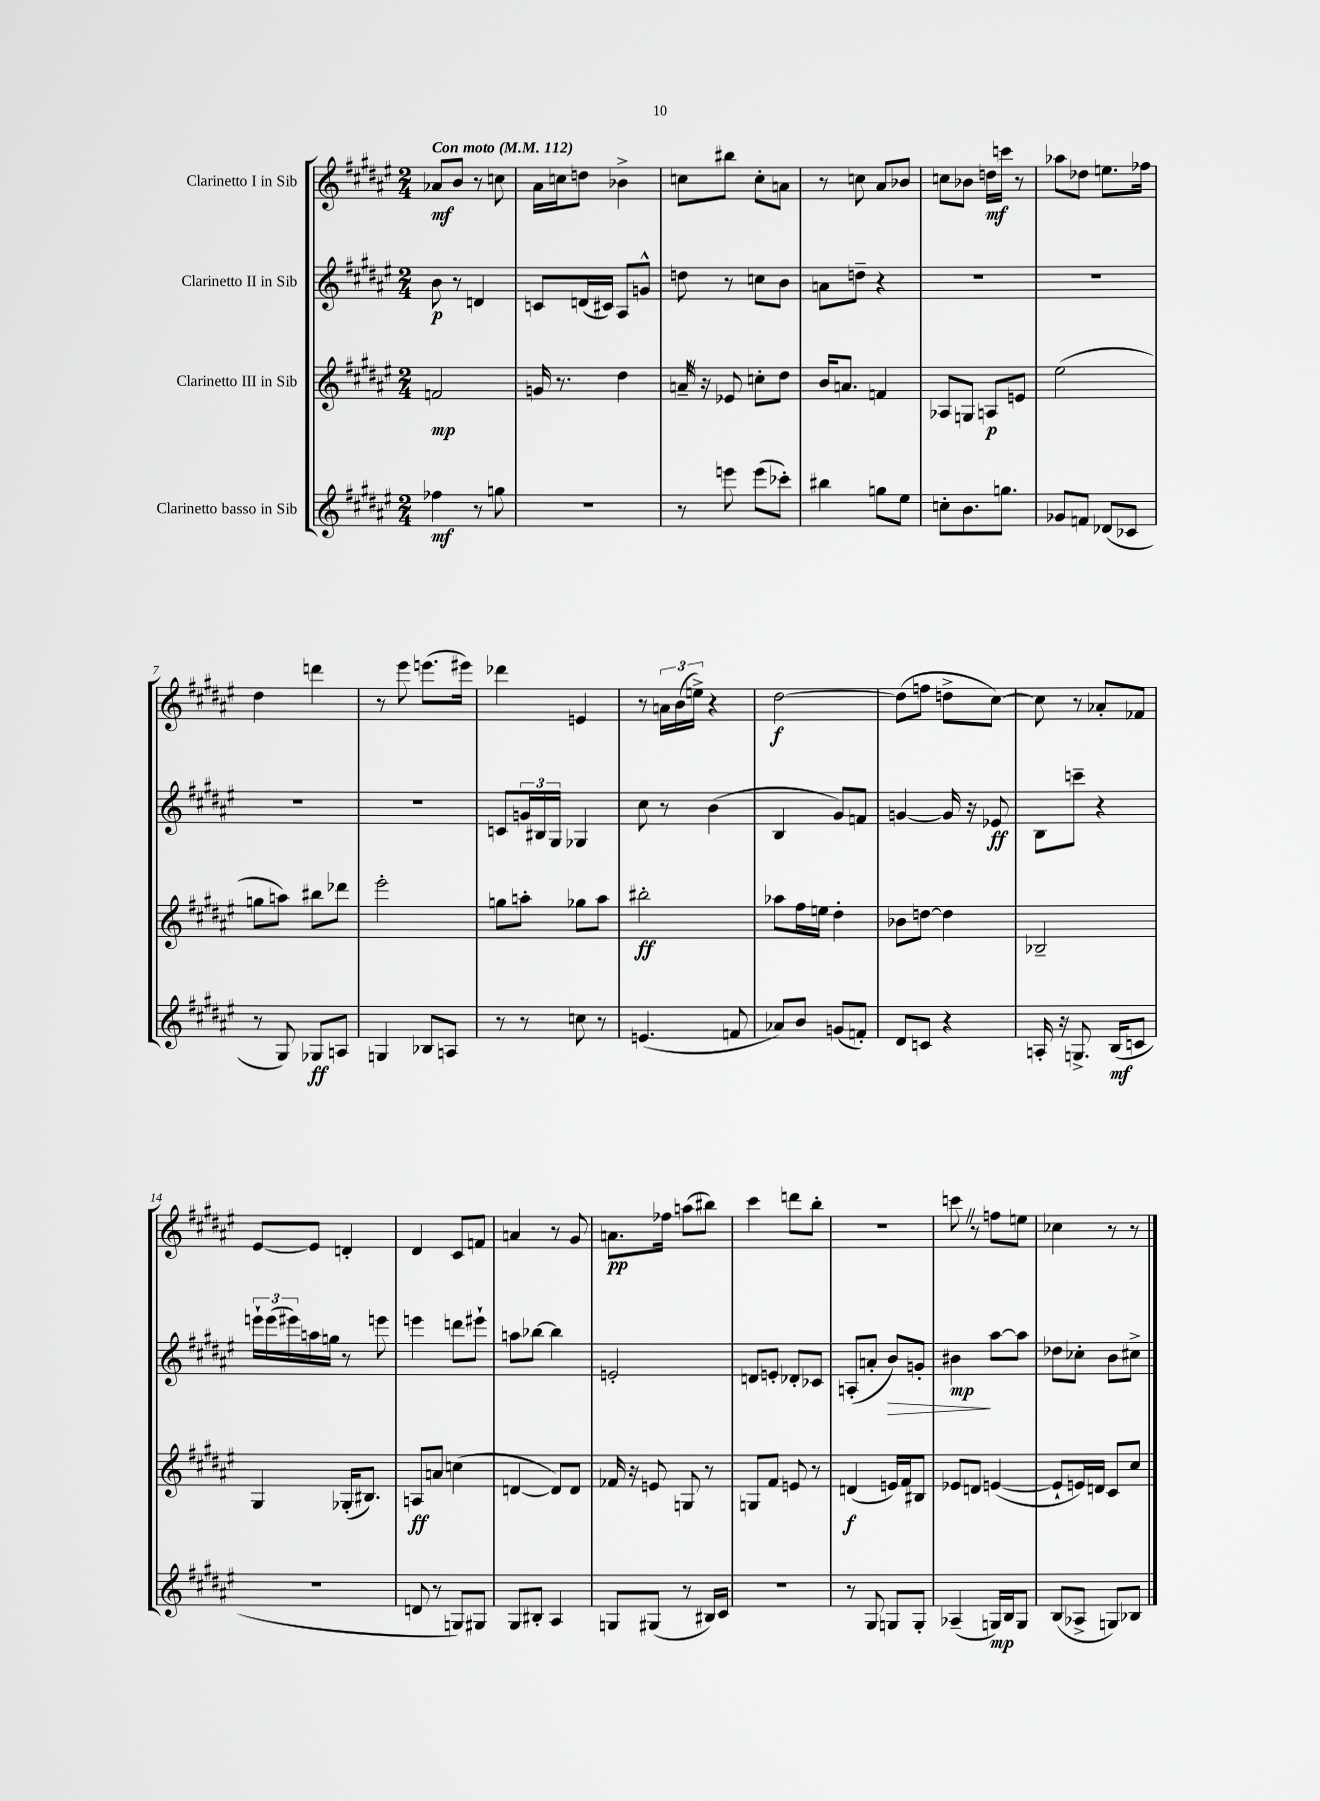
<<
\new StaffGroup <<
\new Staff = "s0" \with { instrumentName = "Clarinetto I in Sib" } {
    \clef treble \key fis \major \numericTimeSignature \time 2/4 \tempo "Con moto" 4 = 112
    aes'8\mf b'8 r8 c''8 |
    ais'16 c''16 d''8 bes'4-> |
    c''8 bis''8 c''8-. a'8 |
    r8 c''8 ais'8 bes'8 |
    c''8 bes'8 d''16\mf c'''16 r8 |
    aes''8 des''8 e''8. fes''16 |
    dis''4 d'''4 |
    r8 eis'''8 e'''8.( eis'''16) |
    des'''4 e'4 |
    r8 \tuplet 3/2 { a'16 b'16( e''16->) } r4 |
    dis''2~\f |
    dis''8( f''8 d''8-> cis''8~) |
    cis''8 r8 aes'8-. fes'8 |
    eis'8~ eis'8 d'4-. |
    dis'4 cis'8 f'8 |
    a'4 r8 gis'8 |
    a'8.\pp fes''16 a''8( bis''8) |
    cis'''4 d'''8 b''8-. |
    R2 |
    c'''8 \once \override BreathingSign.text = \markup { \musicglyph "scripts.caesura.straight" } \breathe r8 f''8 e''8 |
    ces''4 r8 r8 \bar "|." |
}
\new Staff = "s1" \with { instrumentName = "Clarinetto II in Sib" } {
    \clef treble \key fis \major \numericTimeSignature \time 2/4
    b'8\p r8 d'4 |
    c'8 d'16( cis'16) ais8 g'8-^ |
    d''8 r8 c''8 b'8 |
    a'8 d''8-- r4 |
    R2 |
    R2 |
    R2 |
    R2 |
    c'8 \tuplet 3/2 { g'16 bis16 gis16 } ges4 |
    cis''8 r8 b'4( |
    b4 gis'8) f'8 |
    g'4~ g'16 r16 ees'8\ff |
    b8 c'''8-- r4 |
    \tuplet 3/2 { e'''16-! e'''16( eis'''16) } a''16 g''16 r8 e'''8 |
    e'''4 d'''8 eis'''8-! |
    a''8 bes''8~ bes''4 |
    e'2-. |
    d'8 e'8-. des'8-. ces'8 |
    a8-.( a'8-. b'8\>) g'8-. |
    bis'4\mp\! ais''8~ ais''8 |
    des''8 ces''8-. b'8 cis''8-> \bar "|." |
}
\new Staff = "s2" \with { instrumentName = "Clarinetto III in Sib" } {
    \clef treble \key fis \major \numericTimeSignature \time 2/4
    f'2\mp |
    g'16 r8. dis''4 |
    a'16-- \once \override BreathingSign.text = \markup { \musicglyph "scripts.caesura.straight" } \breathe r16 ees'8 c''8-. dis''8 |
    b'16 a'8. f'4 |
    aes8 g8 a8\p e'8 |
    eis''2( |
    g''8 a''8) bis''8 des'''8 |
    eis'''2-. |
    g''8 a''8-. ges''8 a''8 |
    bis''2-.\ff |
    aes''8 fis''16 e''16 dis''4-. |
    bes'8 d''8~ d''4 |
    bes2-- |
    gis4 ges16-.( bis8.) |
    a8\ff a'8 c''4( |
    d'4~ d'8) d'8 |
    fes'16 r16 e'8 g8 r8 |
    g8 fis'8 e'8 r8 |
    d'4\f( e'16) fis'16 bis8 |
    ees'8 d'8 e'4~( |
    e'8-! e'16) d'16 cis'8 cis''8 \bar "|." |
}
\new Staff = "s3" \with { instrumentName = "Clarinetto basso in Sib" } {
    \clef treble \key fis \major \numericTimeSignature \time 2/4
    fes''4\mf r8 g''8 |
    R2 |
    r8 e'''8 e'''8( ces'''8-.) |
    bis''4 g''8 eis''8 |
    c''8-. b'8. g''8. |
    ges'8 f'8 des'8( ces'8 |
    r8 gis8) ges8\ff a8 |
    g4 bes8 a8 |
    r8 r8 c''8 r8 |
    e'4.( f'8 |
    aes'8) b'8 g'8( f'8-.) |
    dis'8 c'8 r4 |
    a16-. r16 g8.-> b16\mf( c'8 |
    R2 |
    d'8 r8 g8) gis8 |
    gis8 bis8-. ais4 |
    g8 gis8( r8 bis16) cis'16 |
    R2 |
    r8 gis8 g8 g8-. |
    aes4--( g16\mp) b16 g8 |
    b8( aes8-> g8) bes8 \bar "|." |
}
>>
>>
